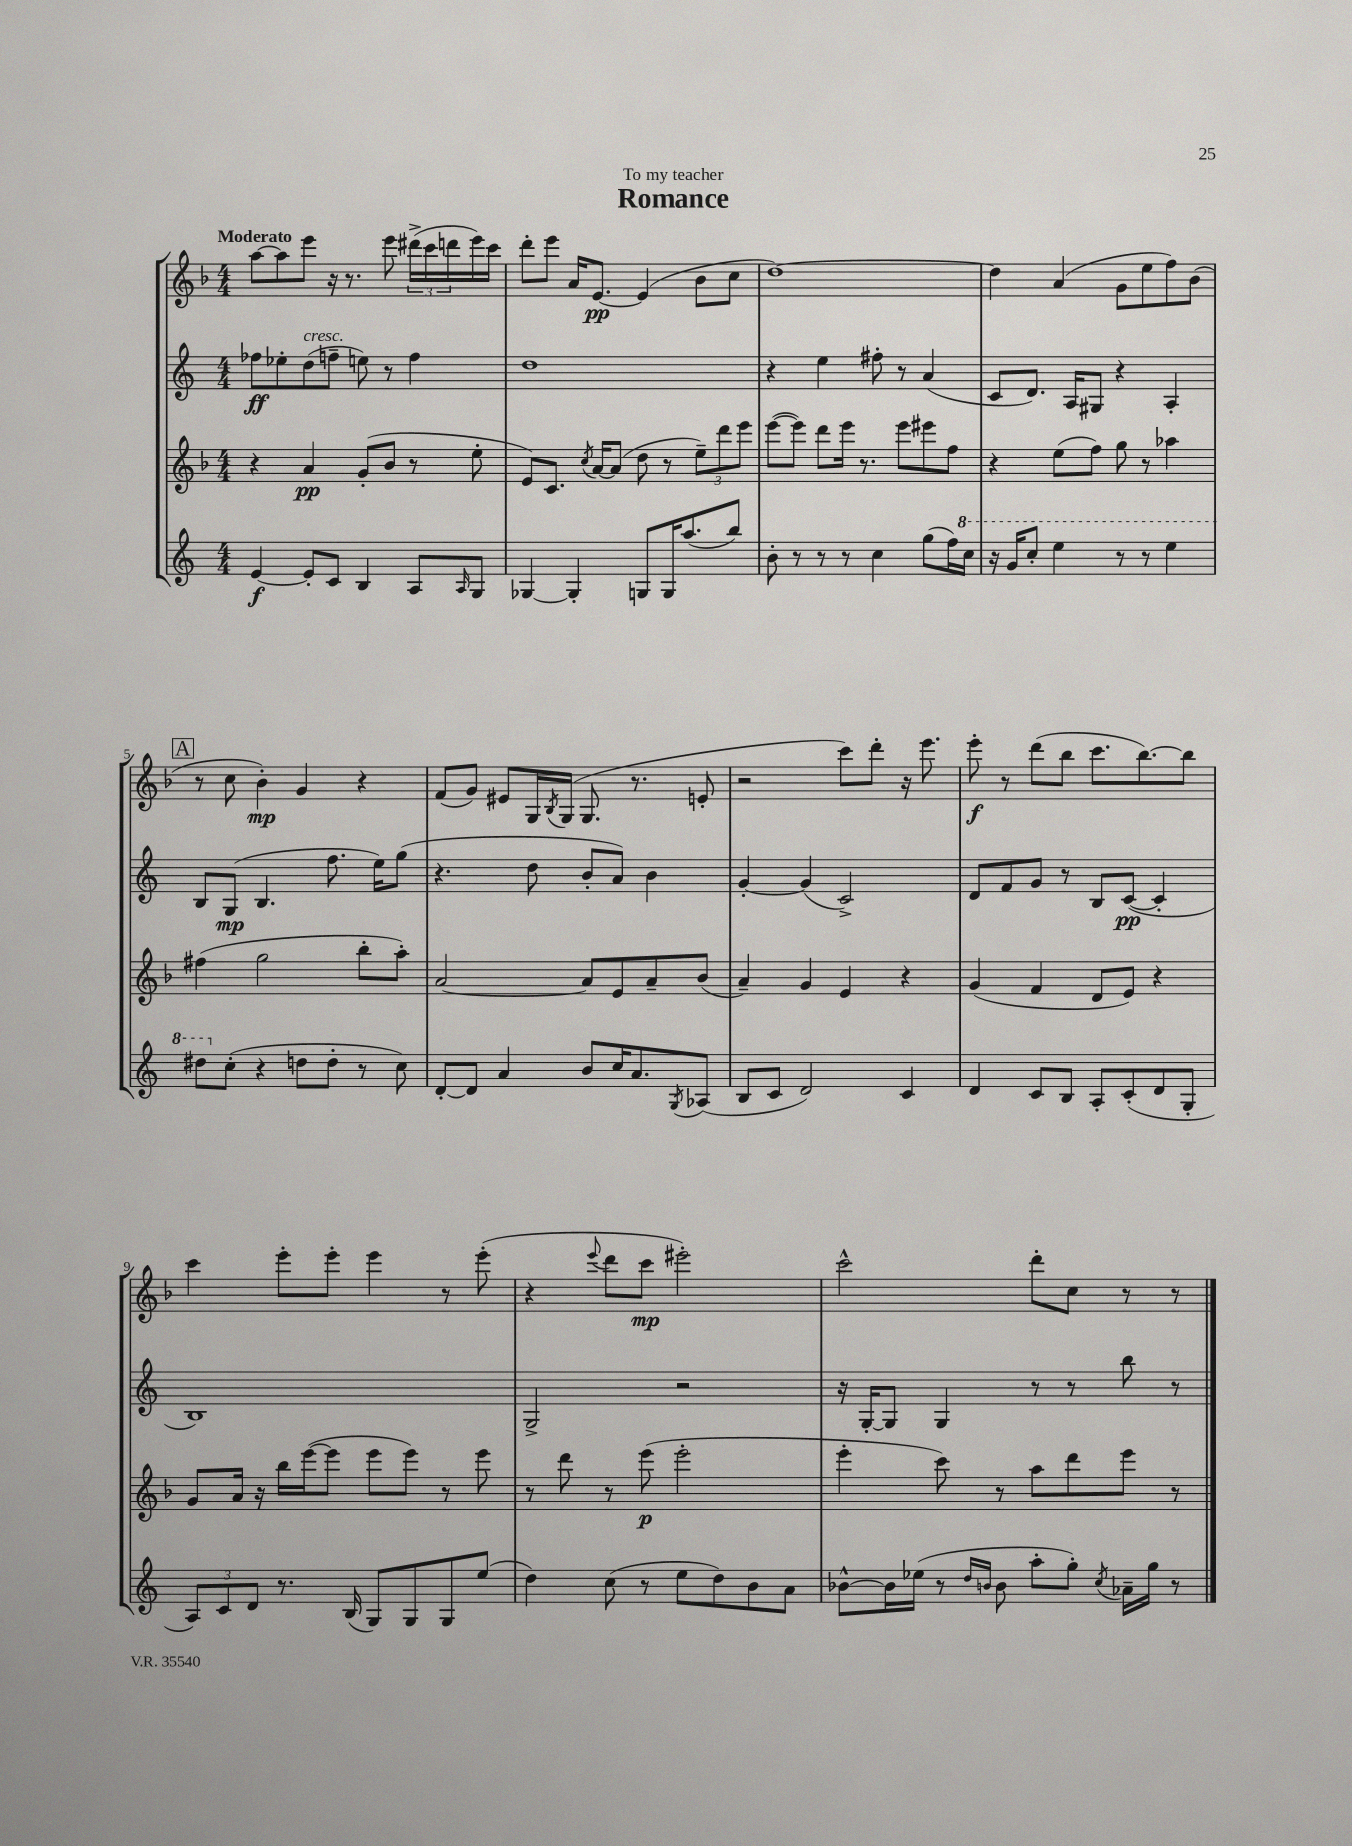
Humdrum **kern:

**kern	**kern	**kern	**kern
*staff4	*staff3	*staff2	*staff1
*clefG2	*clefG2	*clefG2	*clefG2
*k[]	*k[b-]	*k[]	*k[b-]
*M4/4	*M4/4	*M4/4	*M4/4
[4e/	4r	8ff-\L	[8aa\L
.	.	8ee-'\	8aa\]
8e'/]L	4a/	(8dd\	8eee\J
8c/J	.	8ff~\J	16r
.	.	.	8.r
4B/	(8g'/L	8ee\)	.
.	8b-/J	8r	8eee\
8A/L	8r	4ff\	(24ddd#^\LL
.	.	.	24ccc\
.	.	.	24ddd\
16qqA/	.	.	.
8G/J	8ee'\	.	16eee\)
.	.	.	16ccc\JJ
=	=	=	=
[4G-/	8e/L)	1dd	8ddd'\L
.	8.c/J	.	8eee\J
4G-'/]	.	.	16a/LK
.	8qcc/	.	.
.	[16a/LK	.	[8.e/J
.	(8a/]J	.	.
8G/L	8dd\	.	(4e/]
16G/K	8r	.	.
(8.aa/	.	.	.
.	12ee~\L)	.	8b-\L
.	12ddd\	.	.
8bb/J)	.	.	8cc\J
.	12eee\J	.	.
=	=	=	=
8b'\	([8eee\L	4r	[1dd)
8r	8eee\]J)	.	.
8r	8ddd\L	4ee\	.
8r	16eee\Jk	.	.
.	8.r	.	.
4cc\	.	8ff#'\	.
.	8eee\L	8r	.
(8gg\L	8eee#\	(4a/	.
16ff\L)	8ff\J	.	.
16ccc\JJ	.	.	.
=	=	=	=
16r	4r	8c/L	4dd\]
16gg/LK	.	.	.
8ccc'/J	.	8.d/J)	.
4eee\	(8ee\L	.	(4a/
.	.	16A/LK	.
.	8ff\J)	8G#/J	.
8r	8gg\	4r	8g\L
8r	8r	.	8ee\
4eee\	4aa-\	4A'/	8ff\)
.	.	.	(8b-\J
=	=	=	=
8ddd#\L	(4ff#\	8B/L	8r
(8cc'\J	.	(8G/J	8cc\
4r	2gg\	4.B/	4b-'\)
8dd\L	.	.	4g/
8dd'\J	.	8.ff\	.
8r	8bb-'\L	.	4r
.	.	16ee\LK)	.
8cc\)	8aa'\J)	(8gg\J	.
=	=	=	=
[8d'/L	[2a/	4.r	(8f/L
8d/]J	.	.	8g/J)
4a/	.	.	8e#/L
.	.	8dd\	16G/L
.	.	.	8qB-/
.	.	.	(16G/JJ
8b/L	8a/]L	8b'/L	8.G/
16cc/K	8e/	8a/J)	.
8.a/	.	.	8.r
.	8a~/	4b\	.
8qG/	.	.	.
(8A-/J	(8b-/J	.	8e'/
=	=	=	=
8B/L	4a~/)	[4g'/	2r
8c/J	.	.	.
2d/)	4g/	(4g/]	.
.	4e/	2c^/)	8ccc\L)
.	.	.	8ddd'\J
4c/	4r	.	16r
.	.	.	8.eee\
=	=	=	=
4d/	(4g/	8d/L	8eee'\
.	.	8f/	8r
8c/L	4f/	8g/J	(8ddd\L
8B/J	.	8r	8bb-\J
8A'/L	8d/L	8B/L	8.ccc\L
(8c'/	8e/J)	([8c/J	.
.	.	.	[8.bb-\)
8d/	4r	4c'/]	.
8G'/J	.	.	8bb-\]J
=	=	=	=
12A/L)	8g/L	1B)	4ccc\
12c/	.	.	.
.	16a/Jk	.	.
12d/J	.	.	.
.	16r	.	.
8.r	16bb-\LL	.	8eee'\L
.	([16eee\J	.	.
.	8eee\]J	.	8eee'\J
(16B/	.	.	.
8G/L)	8eee\L	.	4eee\
8G/	8eee\J)	.	.
8G/	8r	.	8r
(8ee/J	8eee\	.	(8eee'\
=	=	=	=
4dd\)	8r	2G^/	4r
.	8ddd\	.	.
.	.	.	8qqeee/
(8cc\	8r	.	8ddd\L
8r	(8eee\	.	8ccc\J
8ee\L	2eee'\	2r	2eee#'\)
8dd\)	.	.	.
8b\	.	.	.
8a\J	.	.	.
=	=	=	=
[8b-^^\L	4eee'\	16r	2ccc^^\
.	.	[16G'/LK	.
16b-\]L	.	8G/]J	.
(16ee-\JJ	.	.	.
8r	8ccc\)	4G/	.
16qqdd/LL	.	.	.
16qqb/JJ	.	.	.
8b\	8r	.	.
8aa'\L	8aa\L	8r	8ddd'\L
8gg'\J)	8ddd\	8r	8cc\J
8qcc/	.	.	.
16a-~\LL	8eee\J	8bb\	8r
16gg\JJ	.	.	.
8r	8r	8r	8r
==	==	==	==
*-	*-	*-	*-
